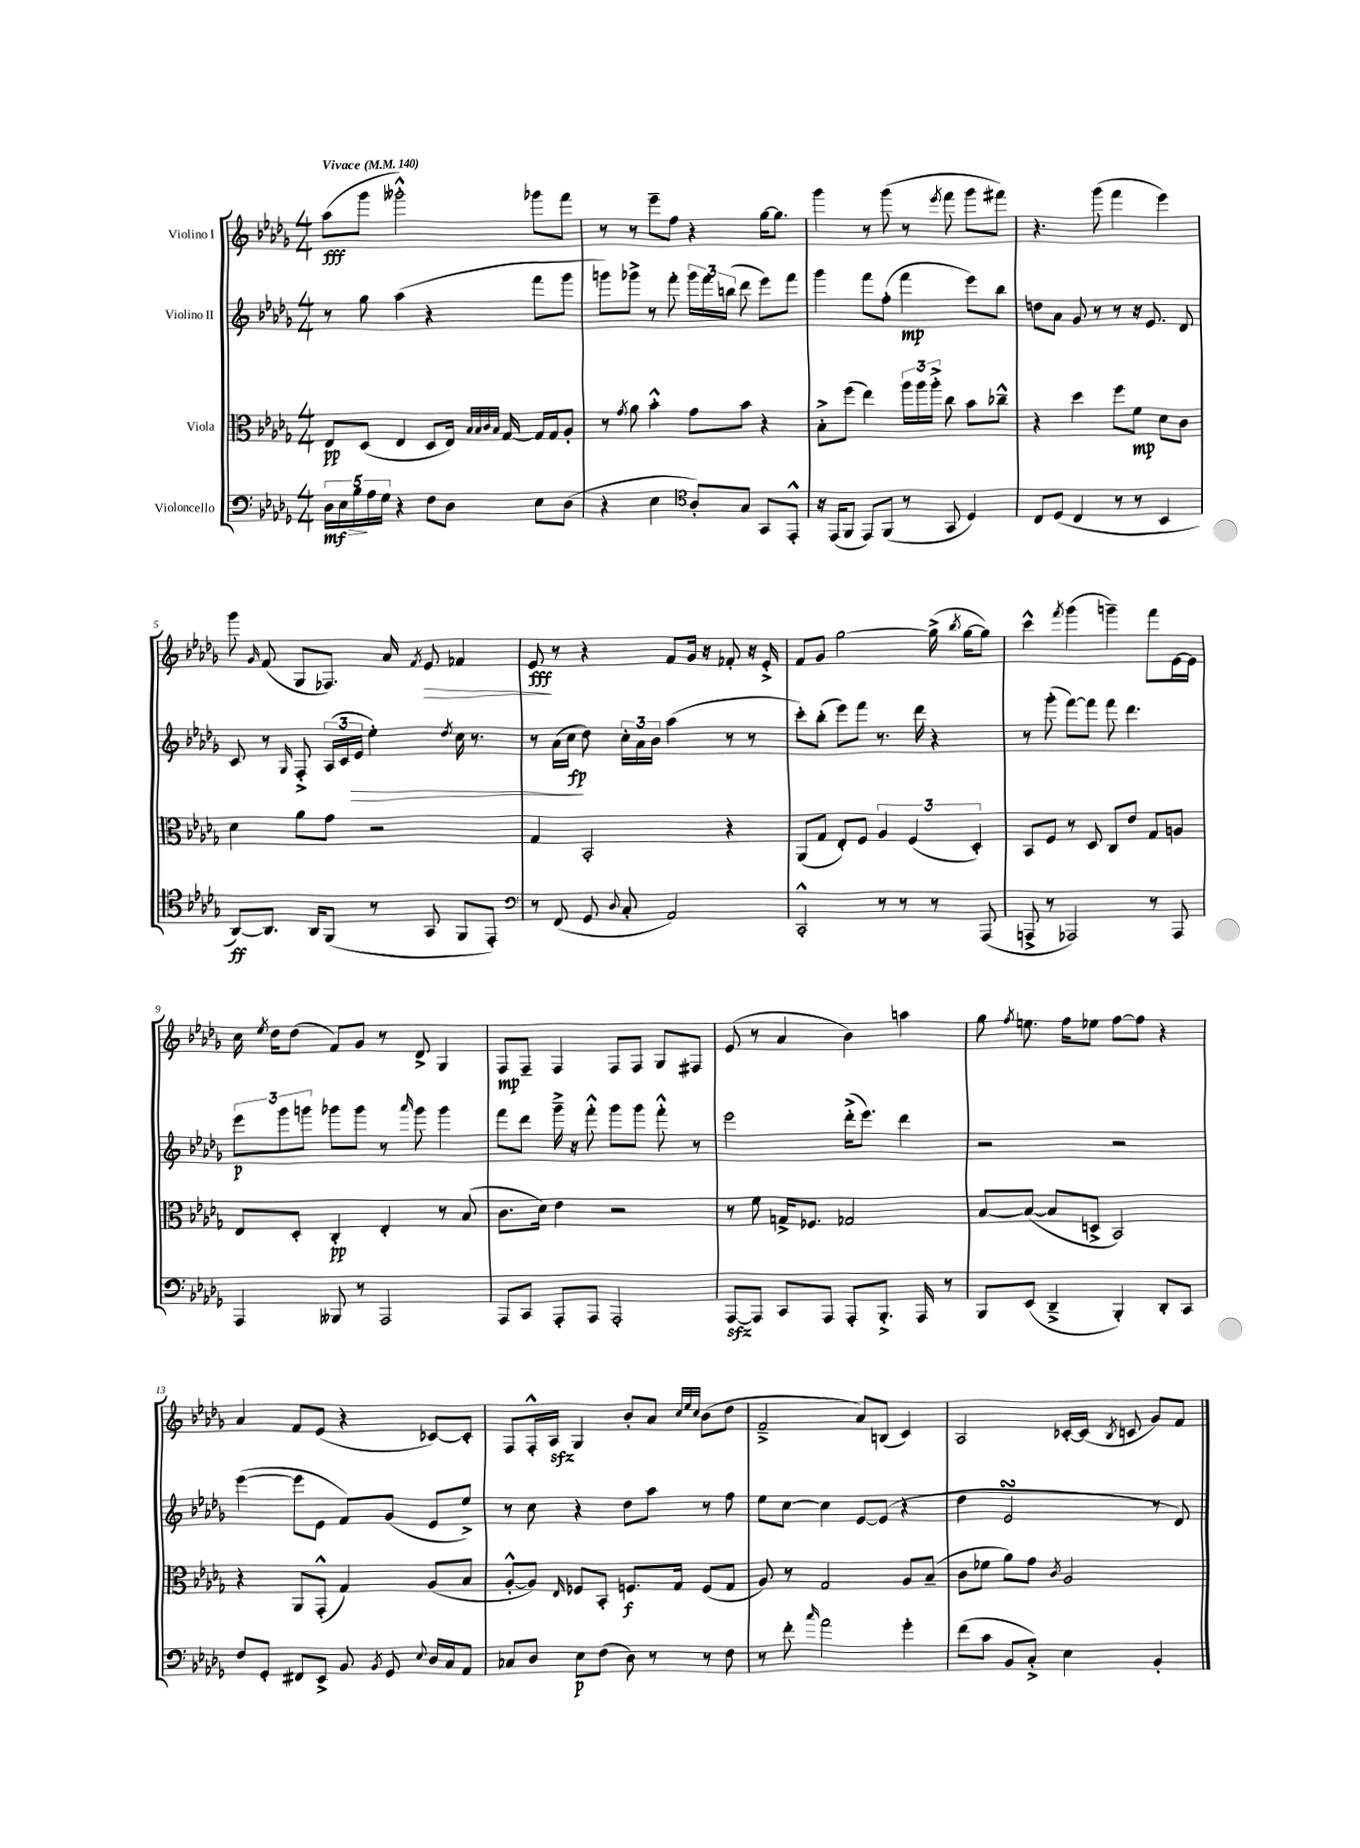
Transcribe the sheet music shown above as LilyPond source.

<<
\new StaffGroup <<
\new Staff = "s0" \with { instrumentName = "Violino I" } {
    \clef treble \key des \major \numericTimeSignature \time 4/4 \tempo "Vivace" 4 = 140
    \autoBeamOff aes''8[\fff( ges'''8] geses'''2-.-^) ges'''8[ f'''8] |
    r8 r8 ees'''8[-- f''8] r4 ges''16[~ ges''8.] |
    ges'''4 r8 ges'''8( r8 \acciaccatura { ees'''8 } f'''8 ges'''8[ fis'''8]) |
    r4. ges'''8( f'''4 ees'''4) |
    ges'''8 \grace { ges'16 } f'8( ges8[ fes8.]) aes'16 \acciaccatura { f'8 } ees'8\> fes'4 |
    ees'8\fff\! r8 r4 f'8[ ges'16] r16 fes'8-. r16 ees'16-.-> |
    f'8[ ges'8] ges''2~ ges''16->( \acciaccatura { bes''8 } ges''16[~ ges''8]) |
    c'''4-^ \acciaccatura { f'''8 } ges'''4( g'''4--) f'''8[ ees'16~ ees'16] |
    c''16 \acciaccatura { ees''8 } des''16[ des''8]( f'8[) ges'8] r8 des'8-> ges4 |
    f8[\mp f8]-- f4 f8[ f8] ges8[ fis8] |
    ees'8( r8 aes'4 bes'4) a''4 |
    ges''8 \acciaccatura { f''8 } e''8. f''16[ ees''8] f''8[~ f''8] r4 |
    aes'4 f'8[ ees'8]( r4 ces'8[~) ces'8]-. |
    f8[ f16-.-^ aes16]\sfz ges4 bes'8[-. aes'8] \grace { c''32[ ees''32 c''32] } bes'8[( des''8] |
    f'2---> aes'8[) b8]( c'4) |
    aes2 ces'16[~-. ces'16]( \acciaccatura { bes8 } c'8 ges'8[) f'8] \bar "|." |
}
\new Staff = "s1" \with { instrumentName = "Violino II" } {
    \clef treble \key des \major \numericTimeSignature \time 4/4
    \autoBeamOff r8 ges''8 aes''4( r4 f'''8[ ges'''8] |
    g'''8[) ges'''8]-> r8 f'''8-. \tuplet 3/2 { ges'''16[ f'''16 b''16]( } des'''8 ees'''8[) f'''8] |
    ges'''4 f'''8[ f''8]-.( f'''4\mp ees'''8[) bes''8] |
    d''8[ aes'8] ges'8 r8 r8 r16 ees'8. des'8 |
    c'8 r8 \grace { ges16 } f8-.-> \tuplet 3/2 { aes16[( c'16 ees'16]\> } ees''4-.) \acciaccatura { des''8 } c''16 r8. |
    r8 aes'16[( c''16]\fp\! des''8) \tuplet 3/2 { c''16[-. aes'16 bes'16] } aes''4( r8 r8 |
    c'''8[-.) bes''8]-.( ees'''8[) f'''8] r8. des'''16 r4 |
    r8 ges'''8-.( f'''8[~) f'''8] f'''8 des'''4. |
    \tuplet 3/2 { ees'''8[\p ges'''8 g'''8] } ges'''8[ ges'''8] r8 \grace { aes'''16 } ges'''8 ges'''4 |
    f'''8[ des'''8] ges'''16---> r16 f'''8-.-^ ges'''8[ ges'''8] f'''8-.-^ r8 |
    ees'''2 des'''16[-.->( ees'''8.]) des'''4 |
    r2 r2 |
    ees'''4~( ees'''8[ ees'8] f'8[) ges'8]( ees'8[ ees''8]->) |
    r8 c''8 r4 des''8[ aes''8] r8 f''8 |
    ees''8[ c''8]~ c''4 ees'8[~ ees'8]( r4 |
    des''4 ees'2\turn r8 des'8) \bar "|." |
}
\new Staff = "s2" \with { instrumentName = "Viola" } {
    \clef alto \key des \major \numericTimeSignature \time 4/4
    \autoBeamOff ees8[\pp des8]( ees4 des8[ ees16]) \grace { bes32[ bes32 c'32 bes32] } ges16~ ges16[ ges16 aes8]-. |
    r8 \acciaccatura { ges'8 } aes'8 bes'4-.-^ ges'8[ bes'8] r4 |
    bes8[-.-> f''8]( ees''4) \tuplet 3/2 { aes''16[ aes''16 aes''16]-.-> } c''8 bes'8[ ces''8]---^ |
    r4 des''4 f''8[ f'8]\mp des'8[ c'8] |
    des'4 aes'8[ ges'8] r2 |
    ges4 bes,2-. r4 |
    aes,8[( ges8] ees8[-.) f8] \tuplet 3/2 { aes4 f4( des4-.) } |
    bes,8[ f8] r8 des8 c8[ ees'8] ges8[ a8] |
    ees8[ des8]-. c4-.\pp ees4-. r8 bes8( |
    c'8.[ des'16]) ees'4 r2 |
    r8 f'8 g16[-> fes8.] ges2 |
    bes8[~ bes8]~( bes8[ d8]-> bes,2) |
    r4 aes,8[ ges,8]-.-^( ges4) aes8[( bes8] |
    aes8[~-.-^ aes8]) \grace { ees16 } fes8[ bes,8]-. f8.[\f ges16] f8[( ges8] |
    aes8) r8 ges2 aes8[ bes8]--( |
    c'8[ fes'8] aes'8[) ges'8] \acciaccatura { c'8 } aes2 \bar "|." |
}
\new Staff = "s3" \with { instrumentName = "Violoncello" } {
    \clef bass \key des \major \numericTimeSignature \time 4/4
    \autoBeamOff \tuplet 5/4 { des16[\mf\> ees16 bes16\! aes16 ges16] } r4 f8[ des8] ees8[ des8]( |
    r4 ees4 \clef tenor aes8[-.) ges8] ges,8[ ees,8]-.-^ |
    r16 ees,16[( f,8] ees,8[) f,8]( r8 ges,8 des4) |
    c8[ des8]( c4 r8 r8 bes,4 |
    aes,8[~\ff) aes,8.] aes,16[ f,8]( r8 ges,8 f,8[ ees,8]-.) |
    \clef bass r8 f,8( ges,8 \appoggiatura { des8 } c8-. aes,2) |
    c,2-.-^ r8 r8 r8 aes,,8( |
    a,,8-> r8 aes,,2) r8 aes,,8 |
    aes,,4 beses,,8 r8 aes,,2 |
    aes,,8[ c,8] aes,,8[-. aes,,8] aes,,2-. |
    aes,,8[~\sfz aes,,8] c,8[ aes,,8] aes,,8[-. bes,,8.]-.-> aes,,16 r8 |
    bes,,8[ ees,8]( des,4---> bes,,4-.) des,8[-. c,8] |
    f8[ ges,8]-. fis,8[ ees,8]-> bes,8 \acciaccatura { bes,8 } ges,8 \appoggiatura { ees8 } des16[ c16 aes,8] |
    ces8[ des8] ees8[\p f8]( des8) r8 r8 f8 |
    r8 f'8-. \grace { c''16 } aes'2 ges'4-. |
    f'8[( c'8] bes,8[ c8]-.->) ees4 bes,4-. \bar "|." |
}
>>
>>
